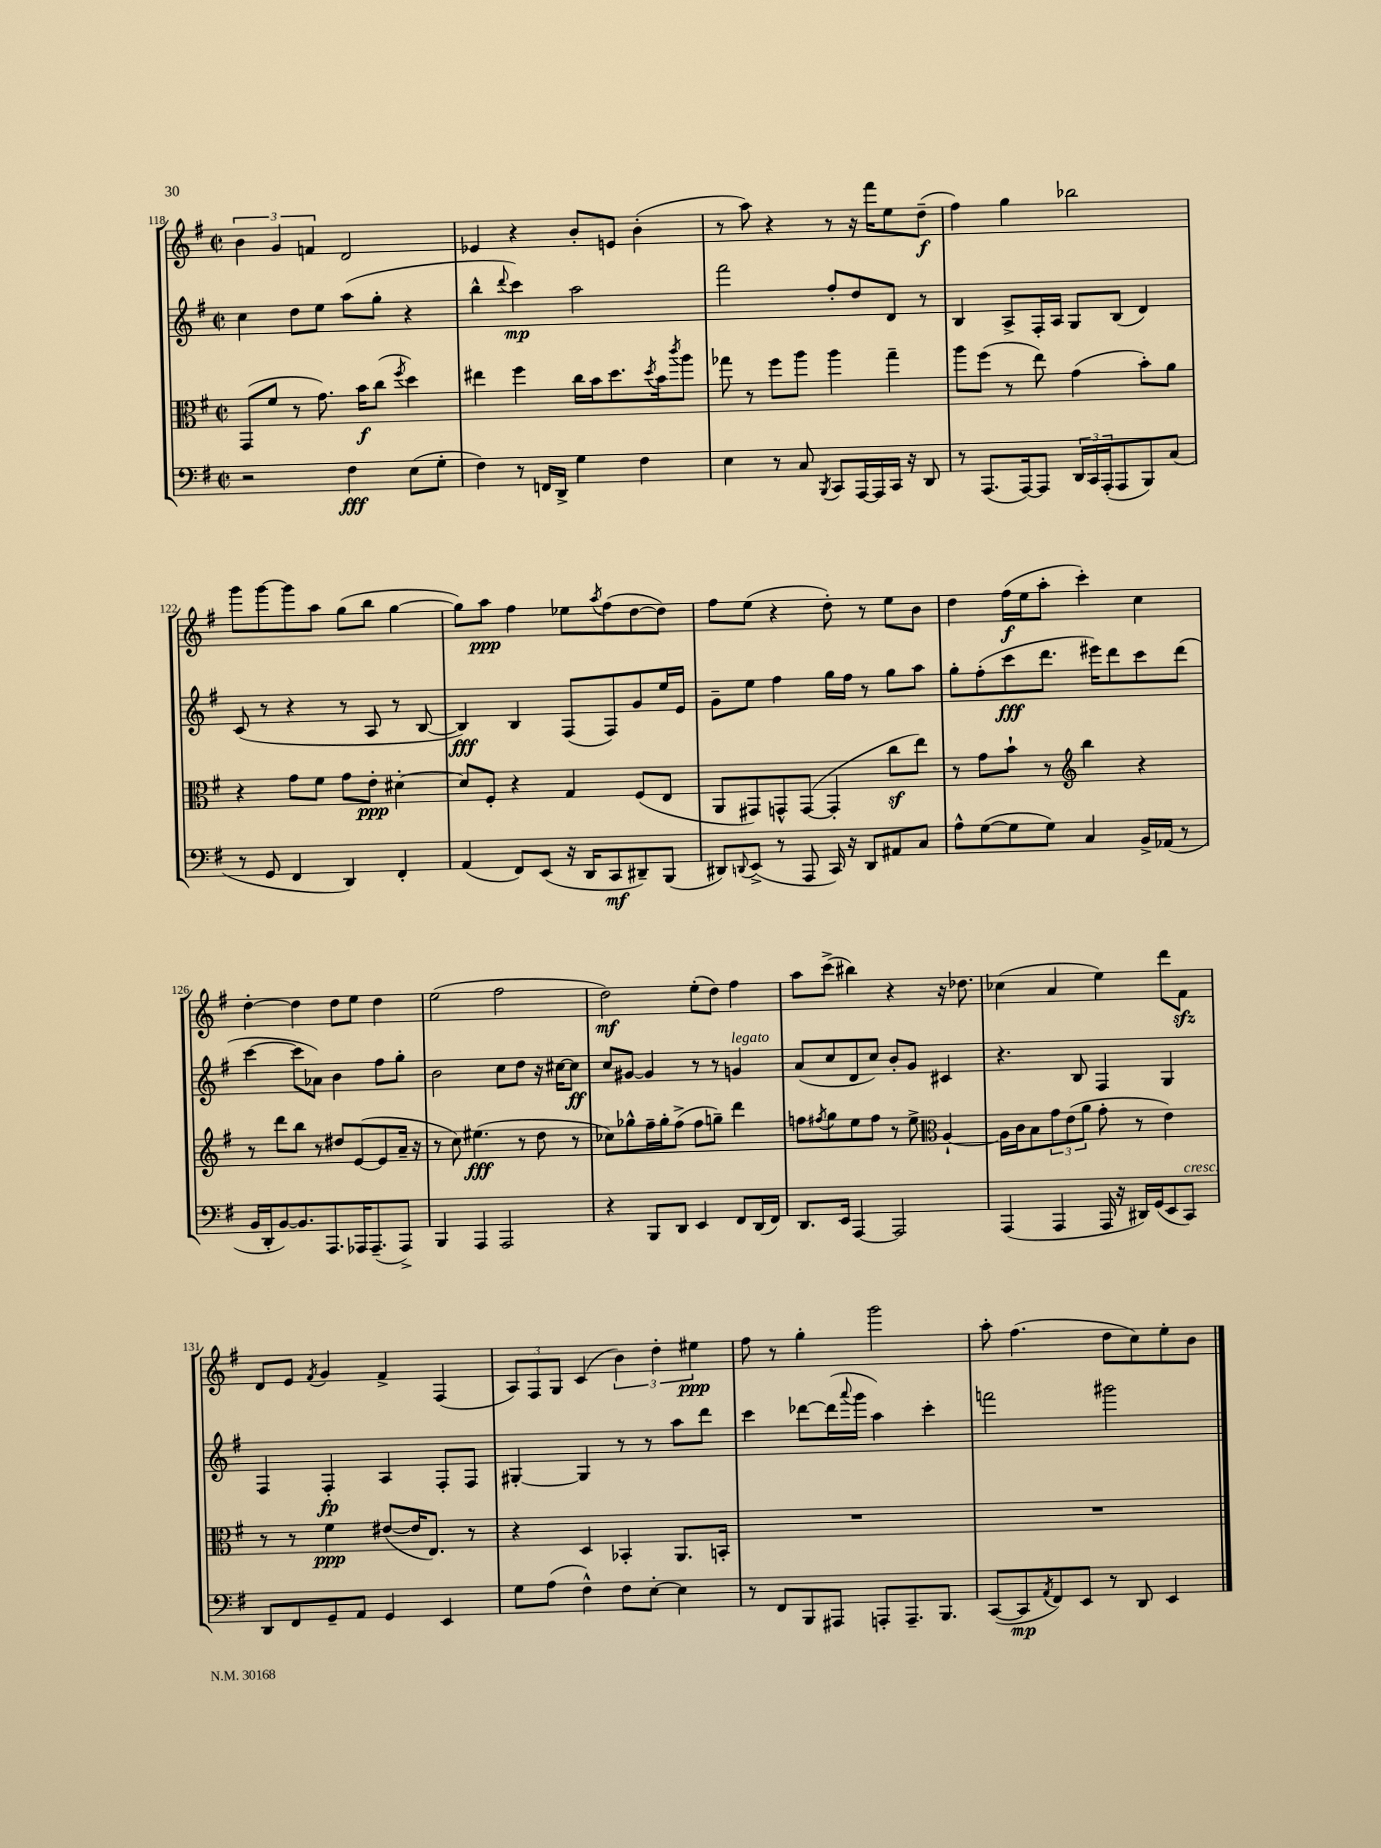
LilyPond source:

<<
\new StaffGroup <<
\new Staff = "s0" {
    \clef treble \key g \major \defaultTimeSignature \time 2/2
    \tuplet 3/2 { b'4 g'4 f'4 } d'2 |
    ees'4 r4 b'8-. e'8 b'4-.( |
    r8 a''8) r4 r8 r16 fis'''16 e''8 d''8--\f( |
    fis''4) g''4 bes''2 |
    g'''8 g'''8~ g'''8 a''8 g''8( b''8 g''4~ |
    g''8) a''8\ppp fis''4 ees''8 \acciaccatura { a''8 } fis''8( d''8~ d''8) |
    fis''8 e''8( r4 d''8-.) r8 e''8 b'8 |
    d''4 fis''16\f( e''16 a''8-. c'''4-.) c''4 |
    d''4~-. d''4 d''8 e''8 d''4 |
    e''2( fis''2 |
    d''2\mf) e''8-.( d''8) fis''4 |
    a''8 c'''8->( bis''4) r4 r16 des''8. |
    ces''4( a'4 e''4) d'''8 fis'8\sfz |
    d'8 e'8 \acciaccatura { fis'8 } g'4 fis'4-> fis4( |
    \tuplet 3/2 { a8) fis8 g8 } c'4( \tuplet 3/2 { b'4) d''4-. eis''4\ppp } |
    fis''8 r8 g''4-. g'''2 |
    a''8-. fis''4.( d''8 c''8) e''8-. b'8 \bar "|." |
}
\new Staff = "s1" {
    \clef treble \key g \major \defaultTimeSignature \time 2/2
    c''4 d''8 e''8 a''8( g''8-. r4 |
    b''4-^ \appoggiatura { d'''8 } c'''4\mp) a''2 |
    fis'''2 fis''8-. d''8 d'8 r8 |
    b4 a8-> fis16-. a16 g8 b8( d'4) |
    c'8( r8 r4 r8 a8 r8 b8~ |
    b4\fff) b4 fis8( fis8) g'8 e''16 e'16 |
    g'8-- e''8 fis''4 g''16 fis''16 r8 g''8 a''8 |
    g''8-. fis''8-.( c'''8\fff d'''8. eis'''16) d'''8 c'''8 d'''8( |
    c'''4~ c'''8 aes'8) b'4 fis''8 g''8-. |
    b'2 c''8 d''8 r16 cis''16~ cis''8\ff |
    c''8 gis'8~ gis'4 r8 r8 g'4^\markup { \italic "legato" } |
    a'8( c''8 d'8 c''8) b'8-. g'8 cis'4 |
    r4. b8 fis4 g4 |
    fis4 fis4-.\fp a4 fis8-. fis8 |
    gis4~-. gis4 r8 r8 a''8 d'''8 |
    c'''4 des'''8~ des'''16( \appoggiatura { a'''8 } g'''16 a''4) c'''4-. |
    f'''2 gis'''2 \bar "|." |
}
\new Staff = "s2" {
    \clef alto \key g \major \defaultTimeSignature \time 2/2
    g,8( fis'8 r8 g'8.) b'16\f c''8( \acciaccatura { fis''8 } d''4) |
    eis''4 fis''4 c''16 b'16 d''8. \acciaccatura { d''8 } b'16 \acciaccatura { c'''8 } a''8 |
    ges''8 r8 fis''8 a''8 a''4 ges''4-- |
    a''8 fis''8( r8 e''8) g'4( b'8-.) a'8 |
    r4 g'8 fis'8 g'8 e'8-.\ppp dis'4~-. |
    dis'8 fis8-. r4 g4 fis8( e8 |
    a,8 gis,8) g,8-^ g,8~( g,4-. c''8\sf e''8) |
    r8 g'8 b'8-! r8 \clef treble b''4 r4 |
    r8 d'''8 b''8 r8 dis''8 e'8~( e'8 a'16-- r16 |
    r8 c''8) eis''4.\fff( r8 d''8 r8 |
    ces''8) ges''8-^ fis''16-- ges''16-. fis''8->( fis''8 g''8--) d'''4 |
    f''8 \acciaccatura { fis''8 } g''8 e''8 fis''8 r8 e''8-> \clef alto a4~-! |
    a16 c'16 b8 \tuplet 3/2 { g'8 e'8( a'8 } g'8-. r8 e'4) |
    r8 r8 fis'4\ppp eis'8~( eis'16 e8.) r8 |
    r4 d4 bes,4-. a,8. b,16-. |
    R1 |
    R1 \bar "|." |
}
\new Staff = "s3" {
    \clef bass \key g \major \defaultTimeSignature \time 2/2
    r2 fis4\fff e8( g8-. |
    fis4) r8 f,16 d,16-> g4 fis4 |
    e4 r8 c8 \acciaccatura { b,,8 } c,8 a,,16~ a,,16 c,16 r16 d,8 |
    r8 a,,8.( a,,16~) a,,8 \tuplet 3/2 { d,16 c,16 a,,16-.( } a,,8 b,,8) c8( |
    r8 g,8 fis,4 d,4) fis,4-. |
    a,4( fis,8) e,8( r16 d,16 c,8\mf dis,8--) b,,8( |
    dis,8) \appoggiatura { d,8 } e,8->( r8 a,,8 c,16) r16 d,8 ais,8 c8 |
    a8-^ g8~( g8 g8) c4 b,16-> aes,16( r8 |
    b,16 d,16-. b,8~) b,8. a,,8. aes,,16 aes,,8.--( aes,,8->) |
    b,,4 a,,4 a,,2 |
    r4 b,,8 d,8 e,4 fis,8 d,16( fis,16) |
    d,8. e,16 a,,4~ a,,2 |
    a,,4( a,,4 a,,16 r16 dis,16) g,16( e,8 c,8^\markup { \italic "cresc." }) |
    d,8 fis,8 g,8-- a,8 g,4 e,4 |
    g8 a8( fis4-^) fis8 e8~-. e4 |
    r8 fis,8 b,,8 ais,,8 a,,8-. a,,8.-- b,,8. |
    c,8~( c,8\mp \acciaccatura { a,8 } fis,8) e,8 r8 d,8 e,4 \bar "|." |
}
>>
>>
\layout { \context { \Score currentBarNumber = #118 } }
